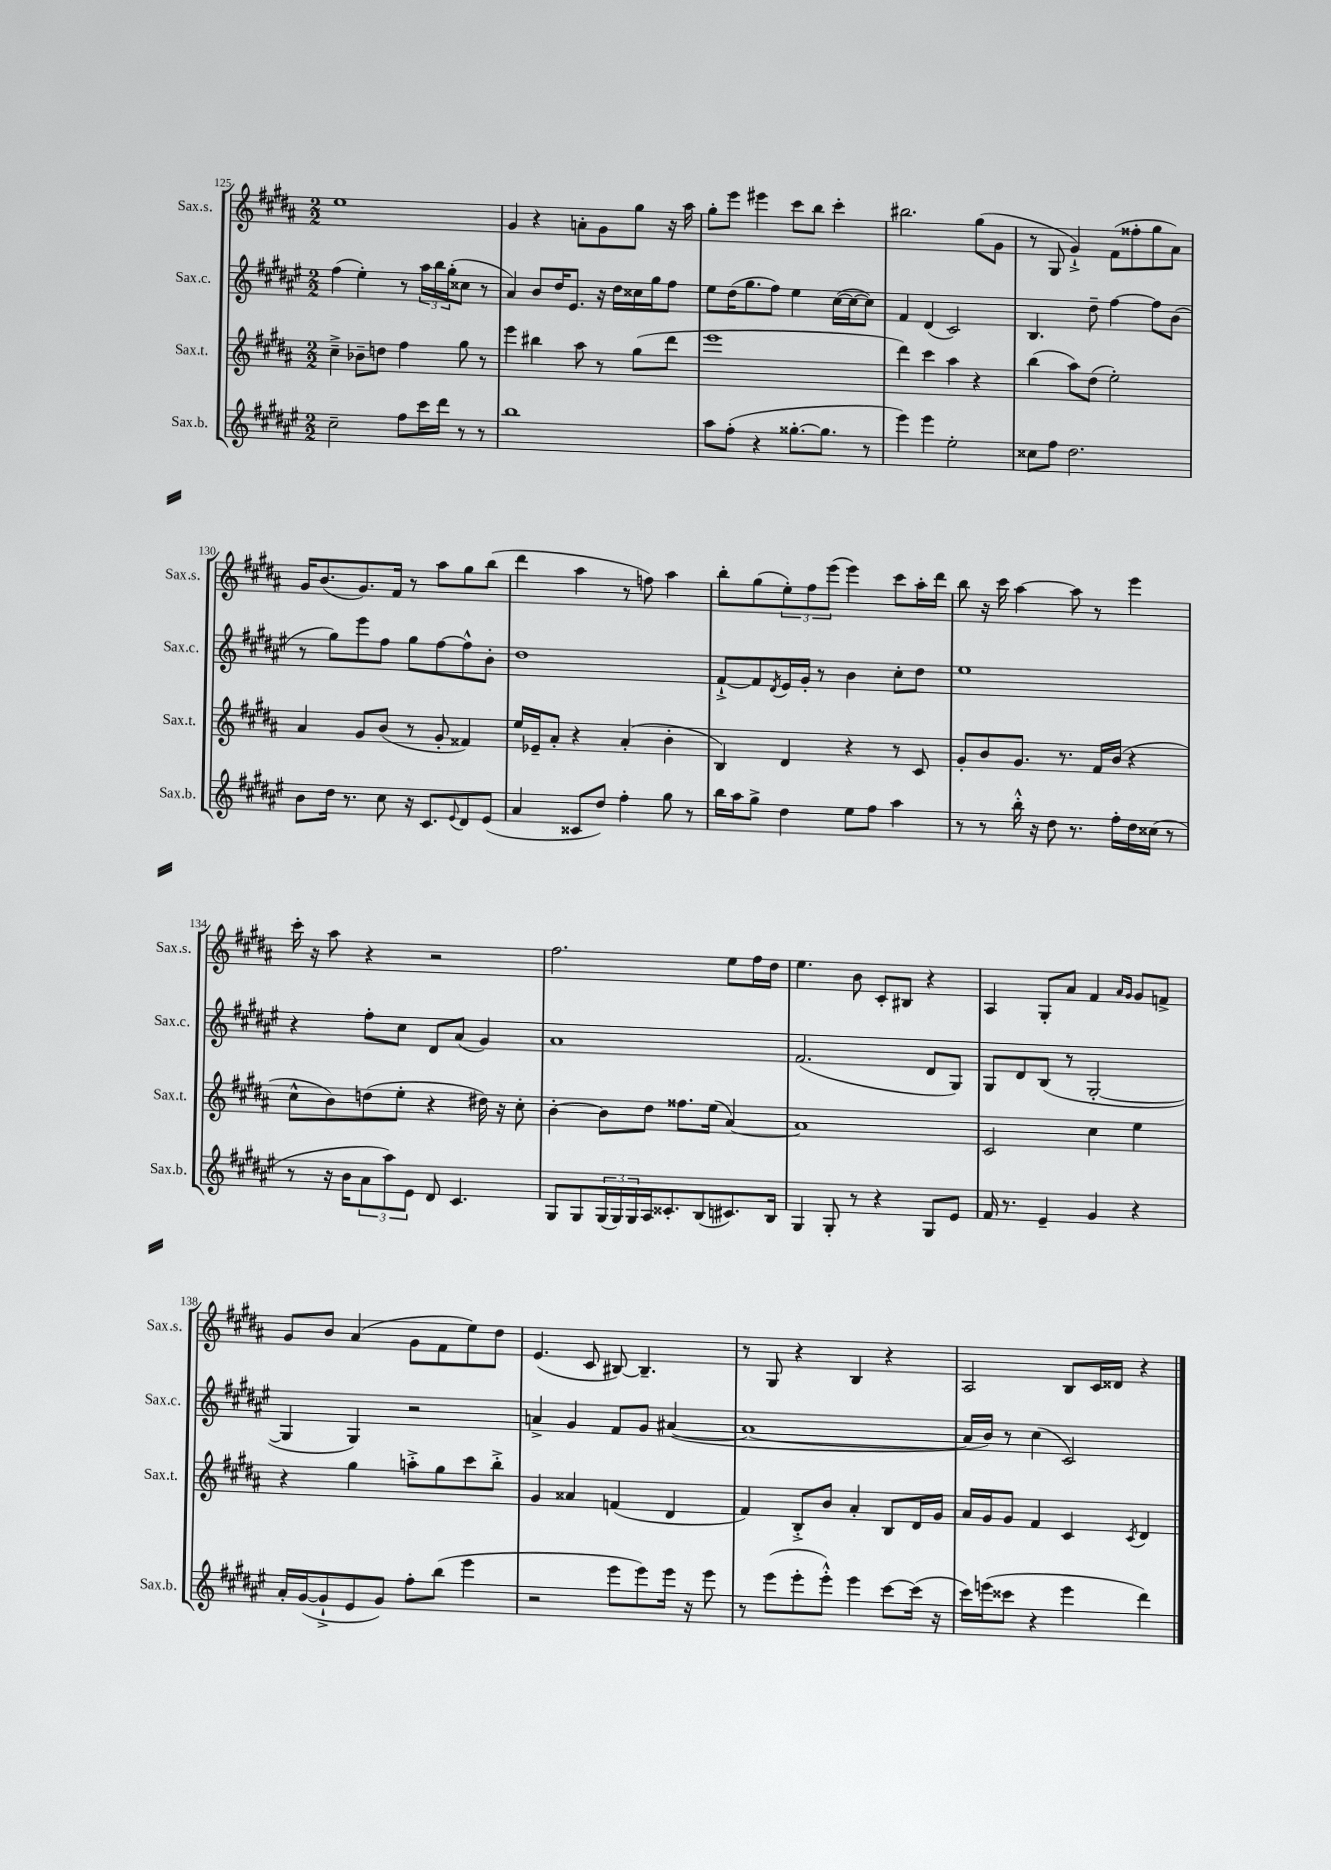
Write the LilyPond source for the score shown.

<<
\new StaffGroup <<
\new Staff = "s0" \with { instrumentName = "Sax.s." shortInstrumentName = "Sax.s." } {
    \clef treble \key b \major \numericTimeSignature \time 2/2
    e''1 |
    gis'4 r4 a'8-. gis'8 gis''8 r16 ais''16 |
    gis''8-. e'''8 eis'''4 cis'''8 b''8 cis'''4-. |
    bis''2. gis''8( gis'8 |
    r8 gis8 gis'4-!->) fis'8( fisis''8-. gis''8 ais'8) |
    gis'16 b'8.( gis'8.) fis'16 r8 ais''8 gis''8 b''8( |
    dis'''4 ais''4 r8 f''8) ais''4 |
    b''8-. gis''8( \tuplet 3/2 { e''8-.) fis''8 e'''8( } e'''4) cis'''8 ais''16-. dis'''16 |
    b''8 r16 cis'''16 ais''4~ ais''8 r8 e'''4 |
    cis'''16-. r16 ais''8 r4 r2 |
    fis''2. e''8 fis''16 dis''16 |
    e''4. b'8 cis'8-. bis8 r4 |
    ais4 gis8-. ais'8 fis'4 \grace { ais'16 gis'16 } gis'8 f'8-> |
    gis'8 b'8 ais'4( gis'8 fis'8 e''8) dis''8 |
    e'4.( cis'8 bis8~) bis4.-- |
    r8 gis8 r4 b4 r4 |
    ais2 b8 cis'16 disis'16 r4 \bar "|." |
}
\new Staff = "s1" \with { instrumentName = "Sax.c." shortInstrumentName = "Sax.c." } {
    \clef treble \key fis \major \numericTimeSignature \time 2/2
    fis''4( eis''4-.) r8 \tuplet 3/2 { ais''16 b''16 gis''16-.( } cisis''8 r8 |
    ais'4) b'8 dis''16 eis'8. r16 dis''16 cisis''16 gis''16 fis''8 |
    eis''8 dis''16( gis''8. fis''8) eis''4 cis''16~( cis''16~ cis''8) |
    fis'4 dis'4( cis'2) |
    b4. dis''8-- fis''4~ fis''8 b'8( |
    r8 gis''8) eis'''8 fis''8 gis''8 fis''8~ fis''8-^ b'8-. |
    dis''1 |
    fis'8~-!-> fis'8 \acciaccatura { dis'8 } eis'16 gis'16-. r8 b'4 cis''8-. dis''8 |
    eis''1 |
    r4 fis''8-. cis''8 dis'8 ais'8( gis'4) |
    ais'1 |
    fis'2.( dis'8 gis8) |
    gis8 dis'8 b8( r8 gis2~-. |
    gis4 gis4) r2 |
    a'4-> gis'4 fis'8 gis'8 ais'4~( |
    ais'1~ |
    ais'16 b'16) r8 cis''4( cis'2) \bar "|." |
}
\new Staff = "s2" \with { instrumentName = "Sax.t." shortInstrumentName = "Sax.t." } {
    \clef treble \key b \major \numericTimeSignature \time 2/2
    cis''4---> bes'8-- d''8 fis''4 gis''8 r8 |
    e'''4 bis''4 ais''8 r8 gis''8( dis'''8 |
    e'''1 |
    dis'''4) cis'''4 ais''4 r4 |
    b''4( ais''8) dis''8( e''2-.) |
    ais'4 gis'8 b'8( r8 gis'8-. fisis'4) |
    e''16 ees'16-- ais'8-. r4 ais'4-.( b'4-. |
    b4) dis'4 r4 r8 cis'8 |
    gis'8-. b'8 gis'8. r8. fis'16 b'16( r4 |
    cis''8-^ b'8) d''8( e''8-. r4 dis''16) r16 cis''8-. |
    b'4~-. b'8 dis''8 fisis''8. e''16( ais'4~) |
    ais'1 |
    cis'2 cis''4 e''4 |
    r4 gis''4 a''8-.-> gis''8 cis'''8 b''8-.-> |
    gis'4 aisis'4 f'4( dis'4 |
    fis'4) b8-.-> b'8 ais'4-. b8 dis'16 gis'16 |
    ais'16 gis'16 gis'8 fis'4 cis'4 \acciaccatura { cis'8 } dis'4 \bar "|." |
}
\new Staff = "s3" \with { instrumentName = "Sax.b." shortInstrumentName = "Sax.b." } {
    \clef treble \key fis \major \numericTimeSignature \time 2/2
    cis''2-- fis''8 cis'''16 dis'''16 r8 r8 |
    b''1 |
    ais''8 fis''8-.( r4 gisis''8.~-. gisis''8. r8 |
    eis'''4) eis'''4 eis''2-. |
    cisis''8 fis''8 dis''2. |
    b'8 dis''16 r8. cis''8 r16 cis'8. \appoggiatura { eis'8 } dis'8 eis'8( |
    ais'4 cisis'8 dis''8) fis''4-. gis''8 r8 |
    b''16 ais''16 gis''8-> dis''4 eis''8 fis''8 ais''4 |
    r8 r8 b''16-.-^ r16 dis''8 r8. fis''16-. dis''16 cisis''16( r8 |
    r8 r16 b'16 \tuplet 3/2 { ais'8 ais''8) eis'8 } dis'8 cis'4. |
    gis8 gis8 \tuplet 3/2 { gis16( gis16) gis16 } ais16 cisis'8.-. b8( cis'8.) b16 |
    gis4 gis8-. r8 r4 gis8 eis'8 |
    fis'16 r8. eis'4-- gis'4 r4 |
    ais'16-. gis'16~( gis'8-!-> eis'8 gis'8) fis''8-. b''8( eis'''4 |
    r2 eis'''8 eis'''8) eis'''16 r16 eis'''8 |
    r8 eis'''8( eis'''8-. eis'''8-.-^) eis'''4 cis'''8~ cis'''16( r16 |
    cis'''16) e'''16( cisis'''8 r4 e'''4 dis'''4) \bar "|." |
}
>>
>>
\layout { \context { \Score currentBarNumber = #125 } }
